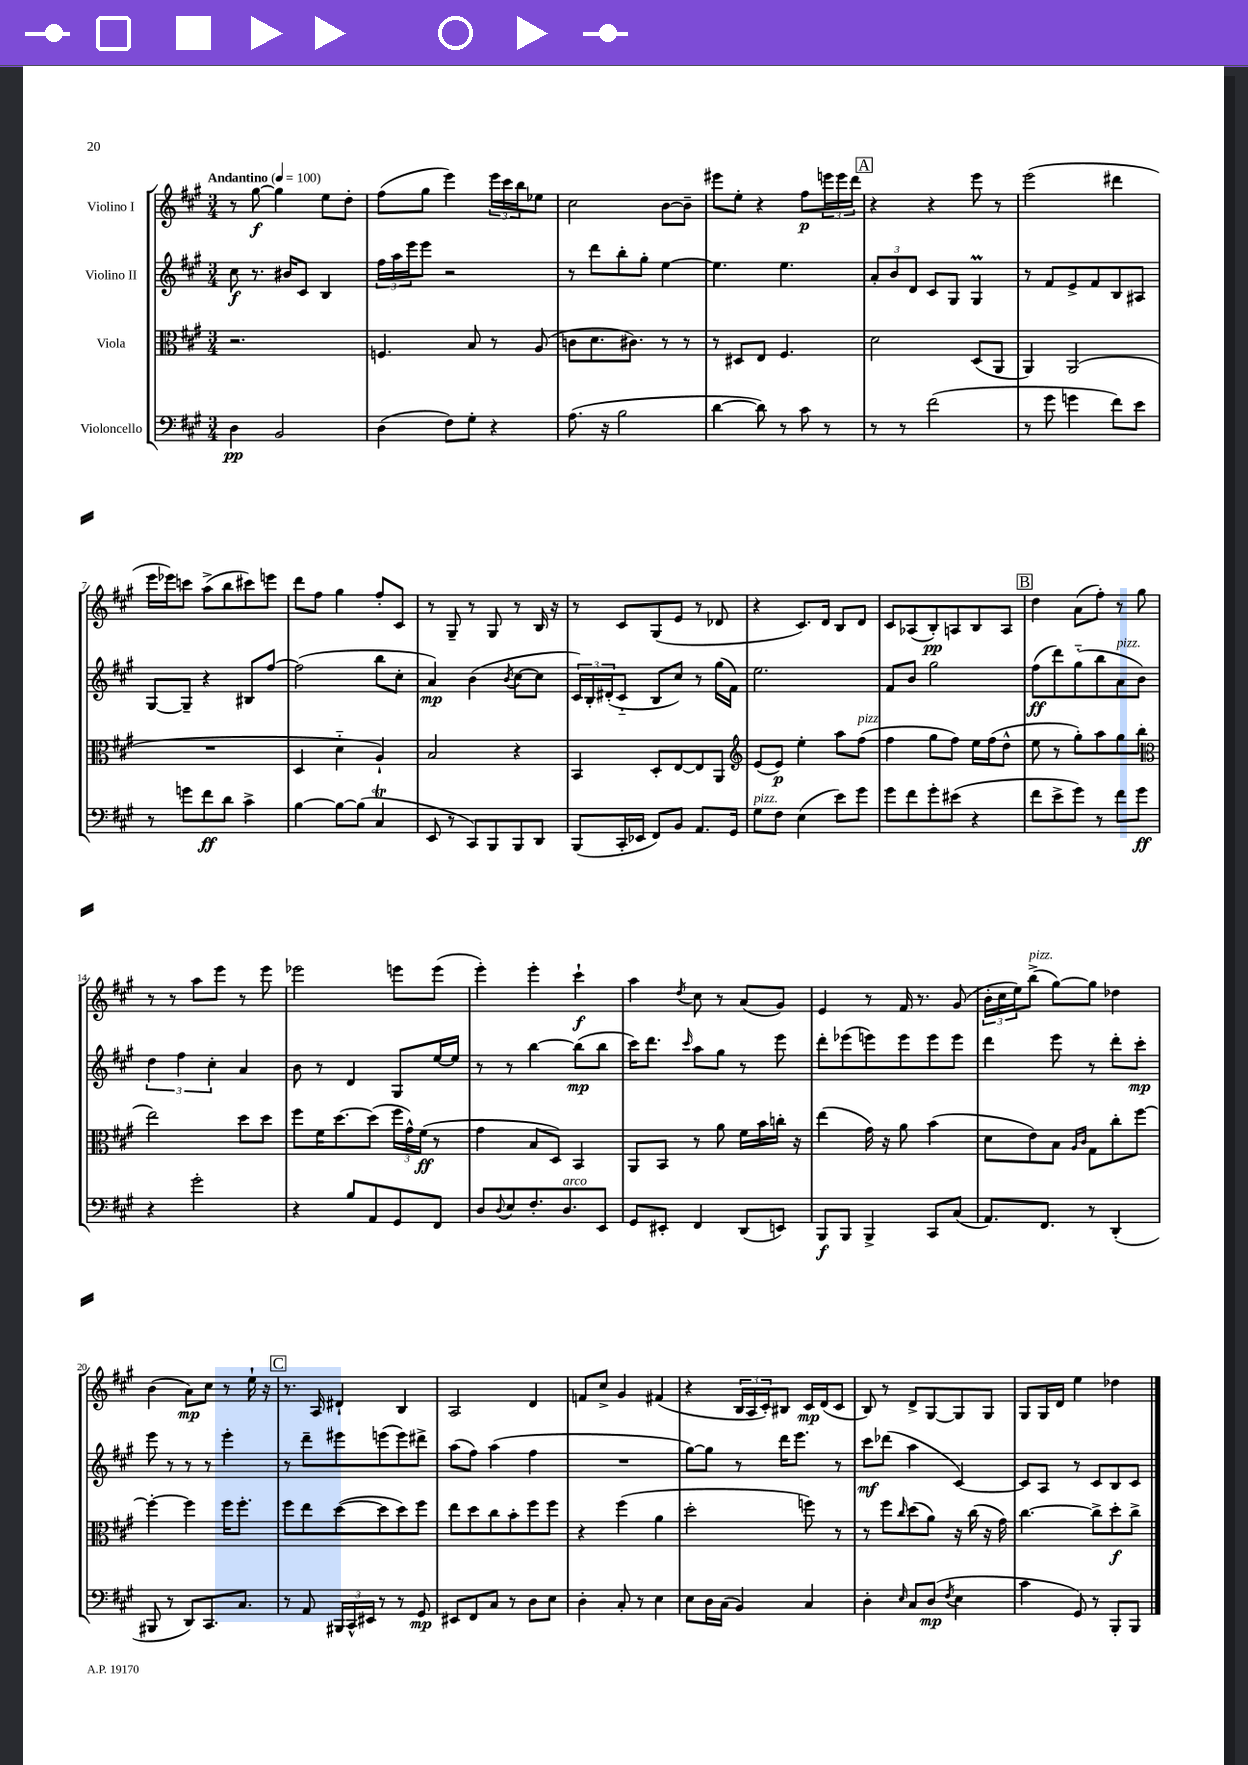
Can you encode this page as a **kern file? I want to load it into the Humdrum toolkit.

**kern	**kern	**kern	**kern
*staff4	*staff3	*staff2	*staff1
*clefF4	*clefC3	*clefG2	*clefG2
*k[f#c#g#]	*k[f#c#g#]	*k[f#c#g#]	*k[f#c#g#]
*M3/4	*M3/4	*M3/4	*M3/4
*MM100	*MM100	*MM100	*MM100
4D\	2.r	8cc#\	8r
.	.	8.r	[8gg#\
2BB/	.	.	4gg#\]
.	.	16b#/LK	.
.	.	8c#/J	.
.	.	4B/	8ee\L
.	.	.	8dd'\J
=	=	=	=
(4D\	4.F/	24ff#\LL	(8ff#\L
.	.	24aa\	.
.	.	24eee\J	.
.	.	8eee\J	8gg#\J
8F#\L)	.	2r	4eee\)
8G#'\J	8B/	.	.
4r	8r	.	24eee\LL
.	.	.	24ccc#\
.	.	.	24bb\J
.	(8A/	.	8ee-\J
=	=	=	=
(8.A\	8c\L	8r	2cc#\
.	8.d\	8ddd\L	.
16r	.	.	.
2B\	.	8bb'\	.
.	8.c#\J)	.	.
.	.	8gg#'\J	.
.	8r	[4ee\	[8b\L
.	8r	.	8b~\]J
=	=	=	=
[4d\	8r	4.ee\]	8eee#\L
.	8D#/L	.	8ee'\J
8d\])	8E/J	.	4r
8r	4.F#/	4.ee\	.
8c#\	.	.	8ff#\L
8r	.	.	24eee\L
.	.	.	24eee\
.	.	.	24ddd\JJ
=	=	=	=
8r	2d\	12a'/L	4r
.	.	12b/	.
8r	.	.	.
.	.	12d/J	.
(2f#\	.	8c#/L	4r
.	.	8G#/J	.
.	(8D/L	4G#/	8eee\
.	8AA/J	.	8r
=	=	=	=
8r	4AA/)	8r	(2eee\
8g#\	.	8f#/L	.
4g\	(2AA/	8e^/	.
.	.	8f#/	.
8f#\L)	.	8B/	4ddd#\
8e\J	.	8A#/J	.
=	=	=	=
8r	2.r	[8G#/L	16eee\LL
.	.	.	16eee-\J)
8g\L	.	8G#~/]J	8ccc\J
8f#\	.	4r	(8aa^\L
8d\J	.	.	8bb\
4c#^\	.	8B#/L	8ccc#\)
.	.	[8ff#/J	8eee\J
=	=	=	=
[4B\	4D/	(2ff#\]	8ddd\L
.	.	.	8ff#\J
8B\_L	4d'~\	.	4gg#\
(8B\]J	.	.	.
4C#/	4A`/)	8bb\L	8ff#'/L
.	.	8cc#'\J	8c#/J
=	=	=	=
8EE/	2B/	4a/)	8r
8r	.	.	8G#~/
8CC#/L)	.	(4b\	8r
8BBB/	.	.	8G#/
.	.	8qb/	.
8BBB/	4r	[8cc#\L	8r
8DD/J	.	8cc#\]J	16B/
.	.	.	16r
=	=	=	=
(8BBB/L	4BB/	24c#/LL)	8r
.	.	24B'/	.
.	.	(24d#'/J	.
16CC#'/L	.	8c#'~/J	8c#/L
16EE-/JJ	.	.	.
8FF#/L)	8D'/L	8B/L	(8G#/
8BB/J	[8E/	8cc#/J)	8e/J
8.AA/L	8E/]	8r	8r
.	8AA/J	(16gg#\LL	8d-/
16GG#/Jk	.	16f#\JJ)	.
=	=	=	=
*	*clefG2	*	*
8G#\L	(8e/L	2.ee\	4r
8F#\J	8e/J)	.	.
(4E\	4ee'\	.	8.c#/L)
.	.	.	16d/Jk
8e\L)	8aa\L	.	8B/L
8g#\J	(8ff#\J	.	8d/J
=	=	=	=
8g#\L	4ff#\	8f#/L	8c#/L
8f#\	.	8b/J	(8A-/
8g#'\	8gg#\L	2gg#\	8B'/)
(8e#\J	8ff#\J)	.	8A/
4r	16ee\LL	.	8B/
.	(16ff#\J	.	.
.	8dd^^\J	.	8A/J
=	=	=	=
8f#\L	8ee\	(8ff#\L	4dd\
8e^\	8r	8ddd\)	.
8g#\J)	8gg#'\L)	(8gg#'~\	(8a\L
8r	8aa\	8bb\	8ff#'\J)
8f#\L	8gg#\	8a\	8r
8g#\J	(8bb\J	8b\J)	8gg#\
=	=	=	=
*	*clefC3	*	*
4r	2ee\)	6dd\	8r
.	.	.	8r
.	.	6ff#\	.
2g#'\	.	.	8aa\L
.	.	6cc#'\	.
.	.	.	8eee\J
.	8dd\L	4a/	8r
.	8dd\J	.	8eee\
=	=	=	=
4r	8ff#\L	8b\	2eee-\
.	16f#\K	8r	.
.	[8.dd\	.	.
8B/L	.	4d/	.
8AA/	(8dd\]J	.	.
8GG#/	24ff#\LL	8G#/L	8eee\L
.	24g#^^\)	.	.
.	(24f#\JJ	.	.
8FF#/J	8r	[16ee/L	(8eee\J
.	.	16ee/]JJ	.
=	=	=	=
8D/L	4g#\	8r	4eee'\)
8qqD/	.	.	.
8E/	.	8r	.
8.F#'/	8B/L	[4bb\	4eee'\
.	8D/J)	.	.
8.D/	.	.	.
.	4BB/	(8bb\]L	4ccc#`\
8EE/J	.	8bb\J	.
=	=	=	=
8GG#/L	8AA/L	16ccc#\LK)	4aa\
.	.	8.ddd\J	.
8EE#'/J	8BB/J	.	.
.	.	16qqccc#/	8qdd/
4FF#/	8r	8aa\L	8cc#\
.	8a\	8gg#\J	8r
(8DD/L	16f#\LL	8r	(8a/L
.	16b\	.	.
8EE/J)	16cc'\JJ	8eee\	8g#/J)
.	16r	.	.
=	=	=	=
8BBB/L	(4ee\	8ddd'\L	4e/
8BBB/J	.	(8eee-\	.
4BBB^/	16g#\)	8eee\)	8r
.	16r	.	.
.	8a\	8eee\	16f#/
.	.	.	8.r
8CC#/L	(4b\	8eee\	.
(8C#/J	.	8eee\J	(8g#/
=	=	=	=
8.AA/L)	8d\L	4ddd\	24b'\LL
.	.	.	24cc#\
.	.	.	24ee\J)
.	8e\)	.	(8bb^\J
8.FF#/J	.	.	.
.	8B\J	8eee\	[8gg#\L)
.	16qqA/LL	.	.
.	16qqc#/JJ	.	.
8r	8G#\L	8r	8gg#\]J
(4DD'/	8cc#'\	8ddd'\L	4dd-\
.	[8ff#\J	8ccc#'\J	.
=	=	=	=
8BBB#/	4ff#'\_	8eee\	(4b\
8r	.	8r	.
8DD/L)	4ff#\]	8r	8a\L)
8.CC#/	.	8r	8cc#\J
.	16ff#\LK	4eee'\	8r
8.C#/J	8.ff#'\J	.	.
.	.	.	16ee`\
.	.	.	16r
=	=	=	=
8r	8ff#\L	8r	8.r
8AA/	8ee\	8ddd~\L	.
.	.	.	16A/
24BBB#/LL	([8dd\	8eee#\	4d#`/
24CC#^^/	.	.	.
24EE#/JJ	.	.	.
8r	8dd\]	(8eee\	.
8r	8dd\)	8eee\)	4B/
8GG#/	8ff#\J	8ddd#^\J	.
=	=	=	=
8EE#/L	8ee\L	(8aa\L	2A/
8FF#/	8dd\	8ff#\J)	.
8C#/J	8cc#\	(4aa\	.
8r	8b'\	.	.
8D\L	8ff#\	4ff#\	4d/
8E\J	8ff#\J	.	.
=	=	=	=
4D'\	4r	2.r	8f/L
.	.	.	8cc#^/J
8C#'/	(4ff#\	.	4g#/
8r	.	.	.
4E\	4a\	.	(4f#/
=	=	=	=
8E\L	2dd'\	[8gg#\L)	4r
16D\L	.	8gg#\]J	.
(16C#\JJ	.	.	.
4BB/)	.	8r	24B/LL
.	.	.	24A/
.	.	.	24c#'/J)
.	.	16ddd\LK	8B#/J
.	.	8.eee\J	.
4C#/	8ff\)	.	16c#/LL
.	.	.	(16d/J
.	8r	8r	8c#/J
=	=	=	=
4D'\	8r	8ccc#\L	8B/)
.	8ff#\L	(8ddd-\J	8r
16qqE/	16qqcc#/	.	.
8C#/L	(8dd\	4aa\	8d^/L
(8D/J	8a\J)	.	[8G#/
8qF#/	.	.	.
4E\	16r	[4c#/)	8G#/]
.	(16cc#\	.	.
.	16r	.	8G#/J
.	16g#\)	.	.
=	=	=	=
4c#\	[4.cc#\	8c#/]L	8G#/L
.	.	8A/J	16G#/L
.	.	.	16d/JJ
8GG#/)	.	8r	4ee\
8r	8cc#^\]L	8c#/L	.
8BBB'/L	8dd'\	8B/	4dd-\
8BBB/J	8cc#^\J	8c#/J	.
==	==	==	==
*-	*-	*-	*-
